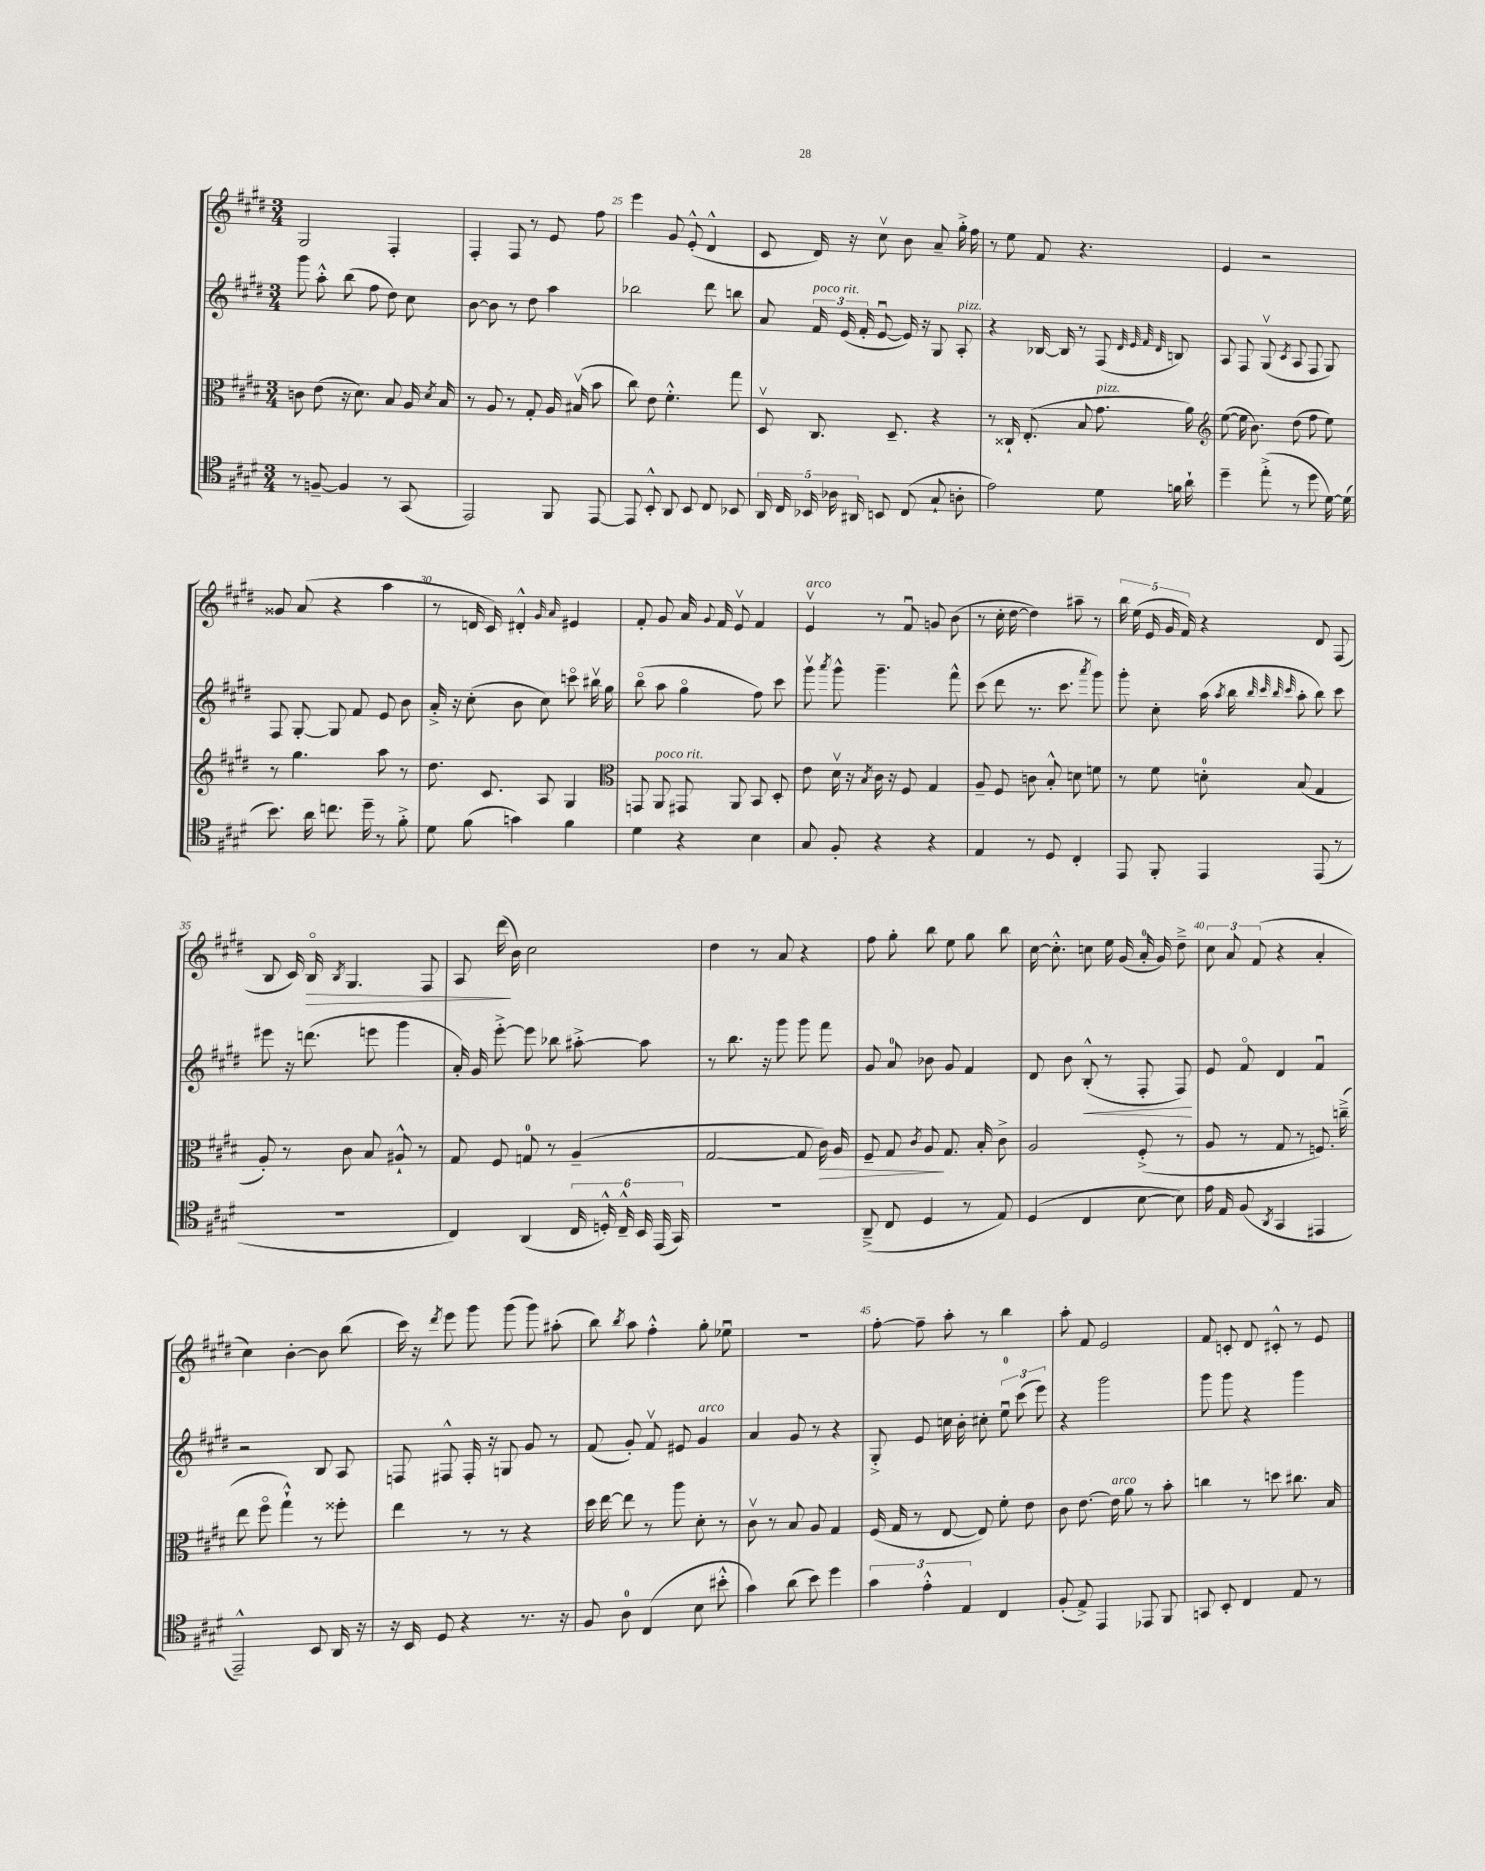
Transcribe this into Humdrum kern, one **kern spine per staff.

**kern	**kern	**kern	**kern
*staff4	*staff3	*staff2	*staff1
*clefC4	*clefC3	*clefG2	*clefG2
*k[f#c#g#d#]	*k[f#c#g#d#]	*k[f#c#g#d#]	*k[f#c#g#d#]
*M3/4	*M3/4	*M3/4	*M3/4
8r	8c	8ggg#	2G#
[8F~	(8e	8aa'^^	.
4F]	16r	(8bb	.
.	8.d#)	.	.
.	.	8ff#	.
8r	8B	8dd#)	4F#'
(8GG#	16A	8cc#	.
.	8qd#	.	.
.	16B	.	.
=	=	=	=
2EE)	8r	[8b	4F#'
.	8A	8b]	.
.	8r	8r	8F#
.	8G#'	8dd#	8r
8FF#	16A	4aa	8e
.	(16B#v	.	.
[8EE	8b	.	8ff#
=	=	=	=
8EE]	8cc#)	2bb-	4eee
8BB'^^	8e	.	.
8AA	4.f#'^^	.	8g#
8BB	.	.	(8e'^^
8C#	.	8ddd#	4d#^^
8BB-	8gg#	8bb	.
=	=	=	=
20AA	8D#v	8a	8c#
20C#	.	.	.
20BB-	.	.	.
.	8.C#	24f#	16d#)
20A-	.	.	.
.	.	(24e	.
.	.	.	16r
20AA#	.	.	.
.	.	24f#'	.
8BB	.	[8eu	8cc#v
.	8.D#~	.	.
(8C#	.	16e])	8b
.	.	16r	.
8G#`	4r	8G#	8a~
8A'	.	8A'	16gg#'^
.	.	.	16ff#
=	=	=	=
2e)	8r	4r	8r
.	16C##`	.	8ee
.	(8.E'	.	.
.	.	[16B-	8f#
.	.	16B-]	.
.	8B	8r	4.r
8d#	8.g#	(8F#	.
.	.	32qqd#	.
.	.	32qqe	.
.	.	32qqf#	.
.	.	32qqd#	.
16f	.	8B)	.
16a`	16a)	.	.
=	=	=	=
*	*clefG2	*	*
4dd#~	([8ee	8A	4e
.	16ee]	8F#	.
.	8.b)	.	.
(8ee'^	.	(8G#v	2r
.	.	8qc#	.
8r	(8dd#	8A	.
8dd#	8ff#	8F#	.
[16d#)	8ee)	8G#)	.
(16d#]	.	.	.
=	=	=	=
8.b)	8r	8F#	8g##
.	4.gg#	[8G#'	(8a
16a	.	.	.
8.cc	.	8G#]	4r
.	.	8f#	.
16dd#~	.	.	.
8r	8aa	8e	4aa
8f#'^	8r	8b	.
=	=	=	=
8d#	8.dd#	16a'^	8r
.	.	16r	.
(8f#	.	(8cc#'	16d
.	8.c#	.	16c#)
4g)	.	8b	4d#'^^
.	8A	8cc#)	.
.	.	.	16qqg#
.	.	.	16qqa
4f#	4G#	8ccco	4e#
.	.	16bb#v	.
.	.	16gg#	.
=	=	=	=
*	*clefC3	*	*
4d#	8GG	(8bbo	8f#'
.	8AA	8aa	8g#
4r	8GG#	4gg#o	16a
.	.	.	8qqg#
.	.	.	16f#
.	8AA	.	8ev
4B	8BB	8ff#)	4f#
.	8D#'	8ccc#	.
=	=	=	=
8G#	8e	8ggg#v	4ev
.	.	8qaaa	.
8F#'	16d#v	8ggg#^^	.
.	16r	.	.
.	8qB	.	.
4r	16c#	4.ggg#~	8r
.	16r	.	.
.	8F#	.	8f#u
4r	4G#	.	8g
.	.	8fff#^^	(8b
=	=	=	=
4E	8A~	(8ccc#	8r
.	8F#	8ddd#	16cc#'
.	.	.	[16dd#
8r	8c	8.r	4dd#])
8D#	8B'^^	.	.
.	.	8.ccc#	.
4C#'	8d	.	8aa#~
.	.	8qaaa	.
.	8f	8ggg#)	8r
=	=	=	=
8EE	8r	8ggg#'	20bb
.	.	.	(20ee
.	.	.	20e
8FF#'	8f#	8cc#'	.
.	.	.	20g#
.	.	.	20f#)
4EE	8d'	(16aa	4r
.	.	8qaa	.
.	.	16bb	.
.	.	32qqbb	.
.	.	32qqccc#	.
.	.	32qqbb	.
.	.	32qqccc#	.
.	(8B	8aa'	.
(8EE	4G#	8bb)	8d#
8r	.	8ccc#	(8F#
=	=	=	=
2.r	8A')	8eee#	8B
.	8r	16r	16c#)
.	.	(8.ddd	16Bo
.	.	.	8qB
.	8c#	.	4.G#
.	8B	8eee	.
.	8A#`^^	4ggg#	.
.	8r	.	8F#
=	=	=	=
4C#)	8G#	16a')	8A
.	.	16g#	.
.	8F#	[8eee'^	(16ddd#
.	.	.	16b)
(4AA	8G	8eee]	2cc#
.	8r	8bb-	.
24C#	(4A~	[8aa#'^	.
24D'^^)	.	.	.
24C#~^^	.	.	.
24BB	.	8aa#]	.
(24EE	.	.	.
24GG#)	.	.	.
=	=	=	=
2.r	[2G#	8r	4dd#
.	.	8.bb	.
.	.	.	8r
.	.	16r	.
.	.	8ggg#	8a
.	8G#]	8ggg#	4r
.	16c#)	8fff#	.
.	16A	.	.
=	=	=	=
(8AA~^	8F#~	8g#	8ff#
8C#	8G#	8a	8gg#'
.	8qc#	.	.
4D#	8A	8b-	8bb
.	8.G#	8g#	8ee
8r	.	4f#	8gg#
.	16B'	.	.
8E)	8c#^	.	8bb
=	=	=	=
(4D#	2A	8d#	[16cc#
.	.	.	8.cc#'^^]
.	.	8b	.
4C#	.	(8B'^^	8cc
.	.	8r	16ee
.	.	.	(16g#
[8B	(8F#'^	8F#'	16a'
.	.	.	16g#)
8B])	8r	8F#)	8dd#~^
=	=	=	=
16e	8A	8e	12cc#
16E	.	.	.
.	.	.	12a
(8F#	8r	8f#o	.
.	.	.	(12f#
8qAA	.	.	.
4GG#	8G#	4d#	4r
.	8r	.	.
4EE#	8.F)	4f#u	4a'
.	(16cc~^	.	.
=	=	=	=
2EE~^^)	8ee	2r	4cc#)
.	8ff#o	.	.
.	4gg#`^^)	.	[4b'
8BB	8r	8B	8b]
16AA	8ff##'	8A	(8bb
16r	.	.	.
=	=	=	=
16r	4ee	8F	16ccc#)
16BB	.	.	16r
.	.	.	8qddd#
8D#	.	8F#^^	8eee
4r	8r	16F#'	8ggg#
.	.	16r	.
.	8r	8G	(8ggg#
8.r	4r	8g#	8ggg#)
.	.	8r	(8aa#'
16r	.	.	.
=	=	=	=
8F#	16dd#	(8f#	8bb)
.	[16ee	.	.
.	.	.	8qbb
8A	8ee]	8g#')	8aa
(4C#	8r	8f#v	4ff#'^^
.	8aa	8e#	.
8B	8d#'	4g#	8gg#'
8b#'^^	8r	.	8ee-u
=	=	=	=
4g#)	8c#v	4a	2.r
.	8r	.	.
(8a	8B	8g#	.
8b)	8A	8r	.
4dd#	4G#	4r	.
=	=	=	=
6g#	(16F#	8G#'^	[8ff#'
.	16G#	.	.
.	8r	8e	8ff#~]
6e'^^	.	.	.
.	[8E	16cc	8aa'
.	.	16b'	.
6E	.	.	.
.	8E])	8cc#'	8r
4C#	8f#'	12eeu	4bb
.	.	(12ccc#	.
.	8e	.	.
.	.	12eee)	.
=	=	=	=
(8F#'	8c#	4r	8aa'
8E^)	[8.e	.	8f#
4EE	.	2ggg#	2e
.	16e]	.	.
.	8a	.	.
8EE-	8r	.	.
8FF#	8b'	.	.
=	=	=	=
8GG	4cc	8ggg#	8f#
8BB'	.	8ggg#	8c'
4C#	8r	4r	8d#
.	8dd	.	8c#'^^
8E	8.cc#	4ggg#	8r
8r	.	.	8e
.	16B	.	.
==	==	==	==
*-	*-	*-	*-
